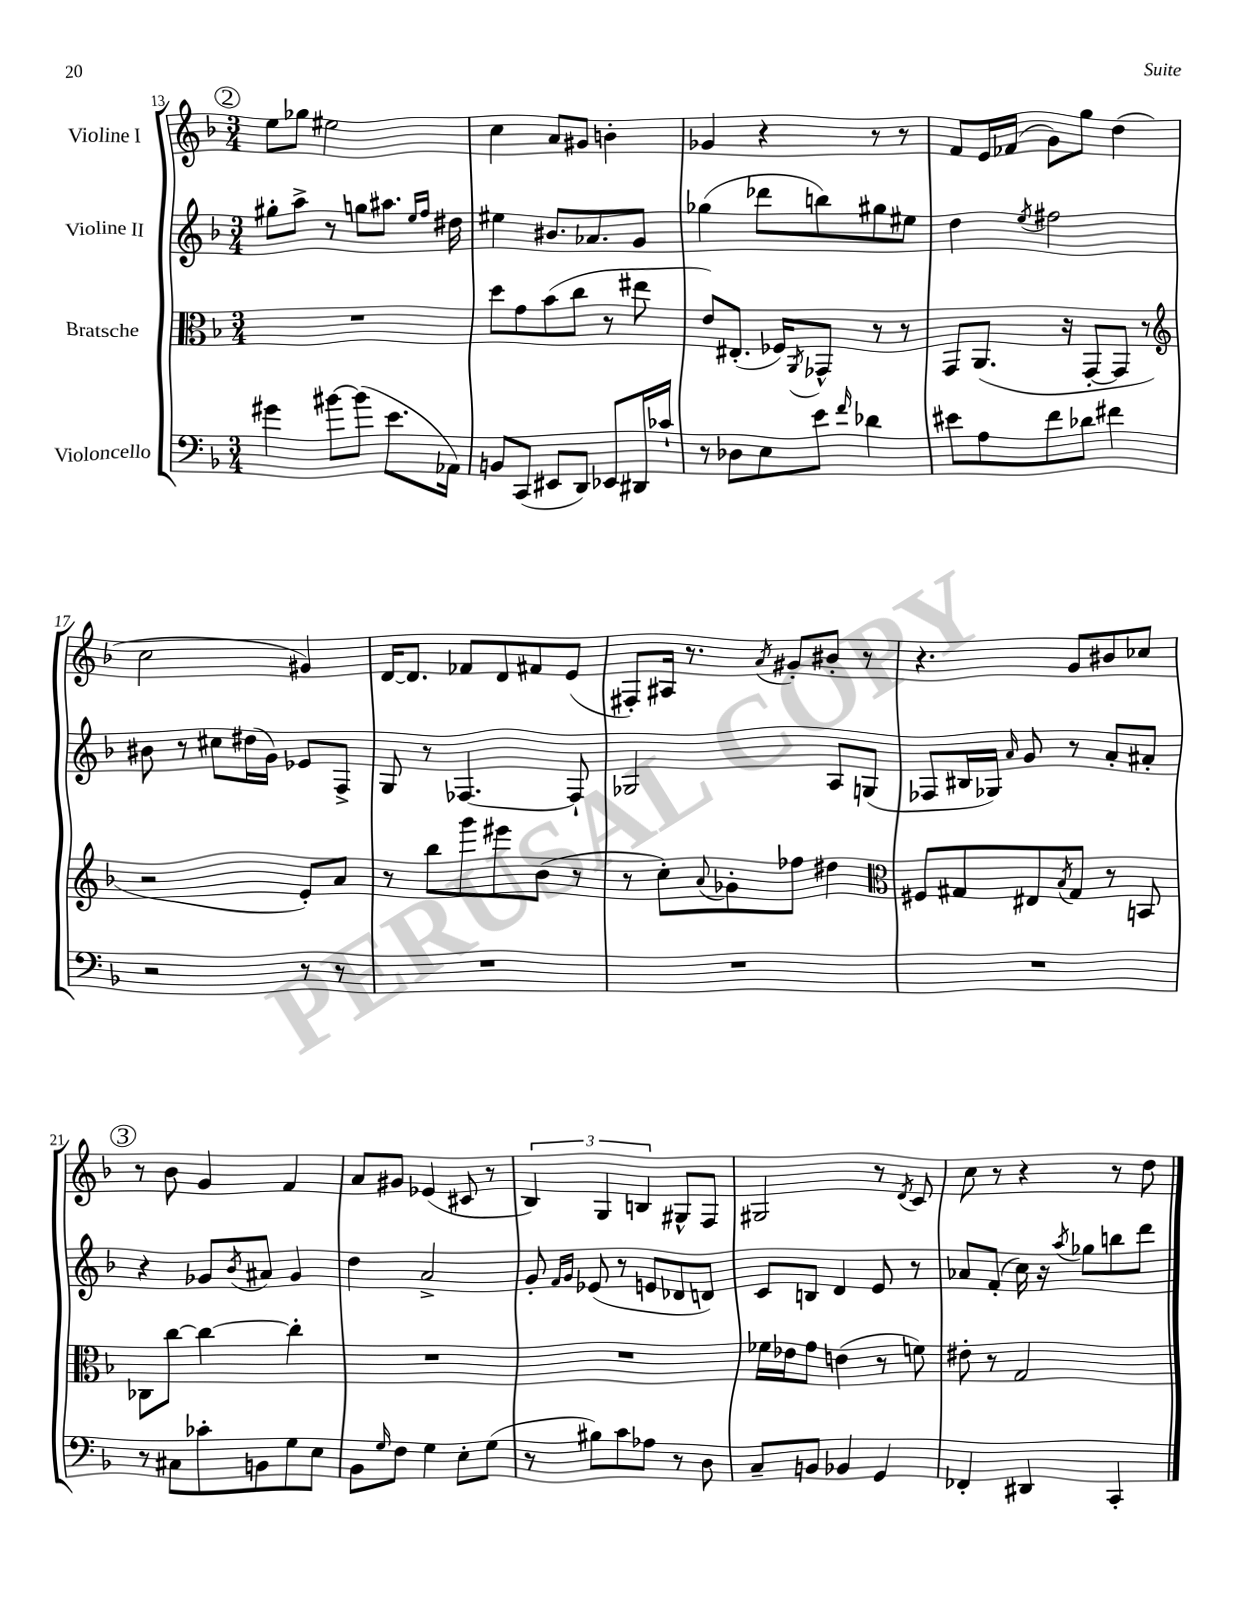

**kern	**kern	**kern	**kern
*staff4	*staff3	*staff2	*staff1
*clefF4	*clefC3	*clefG2	*clefG2
*k[b-]	*k[b-]	*k[b-]	*k[b-]
*M3/4	*M3/4	*M3/4	*M3/4
4g#	2.r	8gg#'	8ee
.	.	8aa^	8gg-
[8b#	.	8r	2ee#
(8b#]	.	8gg	.
8.e	.	8.aa#	.
.	.	16qqee	.
.	.	16qqff	.
16AA-)	.	16dd#	.
=	=	=	=
8BB	8dd	4ee#	4cc
(8CC	8g	.	.
8EE#	(8b-	8.b#	8a
8DD)	8cc	.	8g#
.	.	8.a-	.
8EE-	8r	.	4b'
16DD#	8ee#	8g	.
16c-`	.	.	.
=	=	=	=
8r	8e)	(4gg-	4g-
8D-	(8.E#'	.	.
8E	.	8ddd-	4r
.	16F-)	.	.
.	8qAA	.	.
8e	8GG-^^	8bb)	.
16qqf	.	.	.
4d-	8r	8gg#	8r
.	8r	8ee#	8r
=	=	=	=
8e#	8GG	4dd	8f
8A	(8.AA	.	16e
.	.	.	(16f-
.	.	8qee	.
8f	.	2ff#	8g)
.	16r	.	.
8d-	[8GG'	.	8gg
4f#	8GG]	.	(4dd
.	8r	.	.
=	=	=	=
*	*clefG2	*	*
2r	2r	8b#	2cc
.	.	8r	.
.	.	8cc#	.
.	.	(16dd#	.
.	.	16g)	.
8r	8e')	8e-	4g#)
8r	8a	8F^	.
=	=	=	=
2.r	8r	8G	[16d
.	.	.	8.d]
.	8bb-	8r	.
.	8ggg	[4.F-	8f-
.	8eee#	.	8d
.	(8b-	.	8f#
.	8r	8F-`]	(8e
=	=	=	=
2.r	8r	2G-	8F#')
.	8cc')	.	16A#
.	.	.	8.r
.	8qqa	.	.
.	8g-'	.	.
.	.	.	8qa
.	8ff-	.	8g#'
.	4dd#	8A	8b#'
.	.	(8G	8r
=	=	=	=
*	*clefC3	*	*
2.r	8F#	8F-	4.r
.	8G#	16B#	.
.	.	16G-)	.
.	.	16qqa	.
.	8E#	8g	.
.	8qB-	.	.
.	8G#	8r	8g
.	8r	8a'	8b#
.	8BB	8a#'	8cc-
=	=	=	=
8r	8C-	4r	8r
8C#	[8cc	.	8b-
8c-'	4cc_	8g-	4g
.	.	8qb-	.
8BB	.	8a#	.
8G	4cc']	4g-	4f
8E	.	.	.
=	=	=	=
8BB-	2.r	4dd	8a
16qqG	.	.	.
8F	.	.	8g#
4G	.	2a^	(4e-
8E'	.	.	8c#
(8G	.	.	8r
=	=	=	=
8r	2.r	8g'	6B-)
.	.	16qqf	.
.	.	16qqg	.
8B#)	.	(8e-	.
.	.	.	6G
8c	.	8r	.
.	.	.	6B
8A-	.	8e	.
8r	.	8d-	8G#^^
8D	.	8d)	8F
=	=	=	=
8C~	16f-	8c	2G#
.	16e-	.	.
8BB	8g	8B	.
4BB-	(4e	4d	.
4GG	8r	8e	8r
.	.	.	8qd
.	8f)	8r	8c
=	=	=	=
4FF-'	8e#'	8a-	8cc
.	8r	(8f'	8r
4DD#	2G	16cc)	4r
.	.	16r	.
.	.	8qaa	.
.	.	8gg-	.
4CC'	.	8bb	8r
.	.	8ddd	8dd
==	==	==	==
*-	*-	*-	*-
